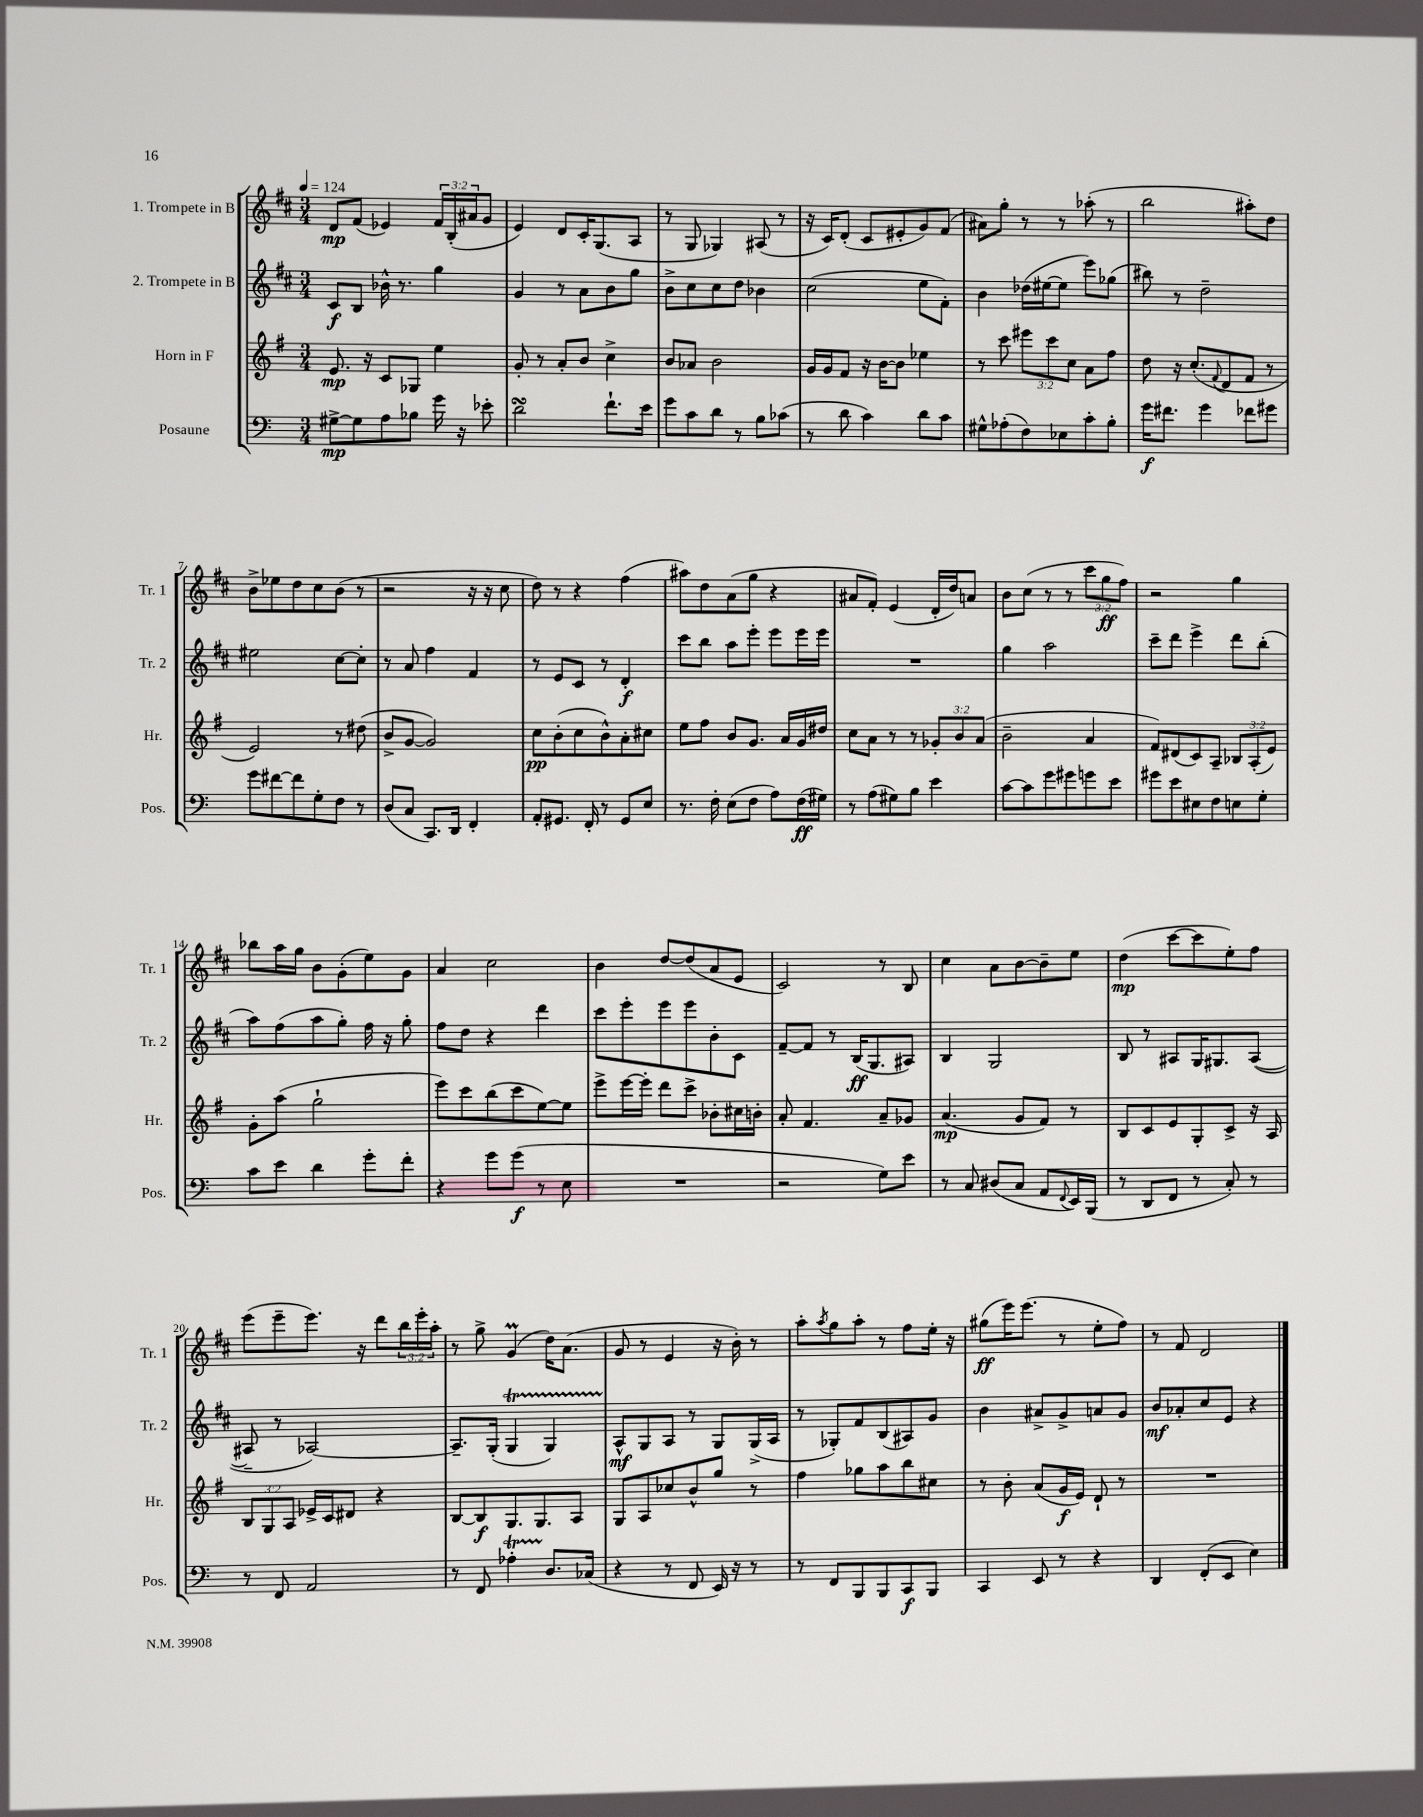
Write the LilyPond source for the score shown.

<<
\new StaffGroup <<
\new Staff = "s0" \with { instrumentName = "1. Trompete in B" shortInstrumentName = "Tr. 1" } {
    \clef treble \key d \major \numericTimeSignature \time 3/4 \override Staff.TupletNumber.text = #tuplet-number::calc-fraction-text \tempo 4 = 124
    d'8\mp fis'8( ees'4) \tuplet 3/2 { fis'16 b16-.( ais'16 } g'8 |
    e'4) d'8 cis'16-. g8.( a8 |
    r8 g8 ges4) ais8( r8 |
    r16 cis'16) d'8-.( cis'8 eis'8-. g'8) fis'8( |
    ais'8) g''8-. r8 r8 aes''8-.( r8 |
    b''2 ais''8-.) d''8 |
    b'8-> ees''8 d''8 cis''8 b'8( r8 |
    r2 r16 r16 cis''8 |
    d''8) r8 r4 fis''4( |
    ais''8) d''8 a'8( g''8 r4 |
    ais'8 fis'8-.) e'4( d'16-. d''16) a'8 |
    b'8 cis''8( r8 r8 \tuplet 3/2 { cis'''8 g''8\ff fis''8) } |
    r2 g''4 |
    bes''8 a''16 g''16 b'8 g'8-.( e''8) g'8 |
    a'4 cis''2 |
    b'4 d''8~ d''8( a'8 e'8 |
    cis'2) r8 b8 |
    cis''4 a'8 b'8~ b'8-- e''8 |
    d''4\mp( cis'''8~ cis'''8 e''8-.) fis''8 |
    e'''8( e'''8-- e'''8.) r16 d'''8 \tuplet 3/2 { b''16 e'''16-. a''16-. } |
    r8 g''8-> g'4\prall( d''16) a'8.( |
    g'8 r8 e'4 r16 b'16-.) r8 |
    a''8-. \acciaccatura { a''8 } g''8 a''8-. r8 fis''8 e''16-. r16 |
    gis''8\ff( e'''16) e'''8.( r8 e''8-. fis''8) |
    r8 fis'8 d'2 \bar "|." |
}
\new Staff = "s1" \with { instrumentName = "2. Trompete in B" shortInstrumentName = "Tr. 2" } {
    \clef treble \key d \major \numericTimeSignature \time 3/4
    cis'8\f b8 bes'16-^ r8. g''4 |
    g'4 r8 a'8 b'8 g''8 |
    b'8-> cis''8 cis''8 d''8 bes'4 |
    cis''2( e''8 fis'8-.) |
    b'4 des''16( eis''16~ eis''8 e'''8) ges''8( |
    bis''8) r8 d''2-- |
    eis''2 cis''8~ cis''8-. |
    r8 a'8 fis''4 fis'4 |
    r8 e'8 cis'8 r8 d'4-.\f |
    cis'''8 b''8 a''8 e'''8-. e'''8 e'''16 e'''16 |
    R2. |
    g''4 a''2 |
    cis'''8-- d'''8 e'''4-> d'''8 b''8-.( |
    a''8) fis''8( a''8 g''8-.) fis''16 r16 g''8-. |
    fis''8 d''8 r4 d'''4 |
    cis'''8 e'''8-. e'''8 e'''8 b'8-. cis'8 |
    fis'8~-- fis'8 r8 b16\ff( g8. ais8) |
    b4 g2 |
    b8 r8 ais8 g16 gis8. ais8~( |
    ais8-- r8 aes2~) |
    aes8.-- g16-.( g4\startTrillSpan g4) |
    a8-^\stopTrillSpan\mf g8 a8 r8 g8 g16->( a16 |
    r8 ges8-.) fis'8 b8( ais8) g'8 |
    b'4 ais'8-> g'8-> a'8 g'8 |
    b'8\mf aes'8-. cis''8 e'8 r4 \bar "|." |
}
\new Staff = "s2" \with { instrumentName = "Horn in F" shortInstrumentName = "Hr." } {
    \clef treble \key g \major \numericTimeSignature \time 3/4 \override Staff.TupletNumber.text = #tuplet-number::calc-fraction-text
    e'8.\mp r16 c'8 ges8 e''4 |
    g'8-. r8 a'8-. b'8 c''4-> |
    b'8 aes'8 b'2 |
    g'16 g'16 fis'8 r16 b'16~ b'8 ees''4 |
    r8 c'''8 \tuplet 3/2 { eis'''8 c'''8 c''8 } a'8 fis''8 |
    d''8 r16 c''8.-.( \appoggiatura { fis'8 } d'8 fis'8 r8 |
    e'2) r8 dis''8( |
    b'8-> g'8~ g'2) |
    c''8\pp b'8-.( c''8 b'8-^) a'8-. cis''8 |
    e''8 fis''8 b'8 g'8. a'16 g'16 dis''16 |
    c''8 a'8 r8 r8 \tuplet 3/2 { ges'8-. b'8 a'8( } |
    b'2-- a'4 |
    fis'8) dis'8( c'8) a8-- \tuplet 3/2 { bes8 a8-.( e'8) } |
    g'8-. a''8( g''2-! |
    e'''8) c'''8 b''8( c'''8 e''8~) e''8 |
    e'''8-> e'''16~ e'''16-. d'''8 c'''8-> bes'8-. cis''16 b'16-. |
    a'8-. fis'4. a'8-- ges'8 |
    a'4.\mp( g'8 fis'8) r8 |
    b8 c'8 e'8 g8-. c'8-> r16 a16 |
    \tuplet 3/2 { b8 g8 a8 } ees'16-> c'16 dis'8 r4 |
    b8~ b8\f g8. g8. a8 |
    g8 a8 ces''8 b'8-^ g''8 r8 |
    fis''4 ges''8 a''8 b''8 cis''8 |
    r8 b'8-. a'8( g'16\f e'16) d'8-! r8 |
    R2. \bar "|." |
}
\new Staff = "s3" \with { instrumentName = "Posaune" shortInstrumentName = "Pos." } {
    \clef bass \key c \major \numericTimeSignature \time 3/4
    gis8~->\mp gis8 a8 bes8 g'16 r16 ees'8-. |
    d'2\turn f'8.-! e'16 |
    g'8 c'8 d'8 r8 b8 ces'8( |
    r8 d'8 c'4) d'8 c'8 |
    gis8-^ aes8-.( f8) ees8 c'8-. b8-. |
    g'16\f fis'8. g'4 fes'8 gis'8 |
    g'8 fis'8~ fis'8 g8-. f8 r8 |
    d8( c8 c,8.) d,16 f,4-. |
    a,8-. gis,8. f,16-. r8 gis,8 e8 |
    r8. f16-. e8( f8 a8) f16\ff( gis16) |
    r8 a8( gis8) b8 e'4 |
    c'8~ c'8 g'8 gis'8 g'8 e'8 |
    gis'8 e'8 eis8 f8 e8 g8-. |
    c'8 e'8 d'4 g'8-. f'8-. |
    r4 g'8 g'8\f( r8 e8 |
    R2. |
    r2 g8) e'8 |
    r8 c8 dis8( c8 a,8 \appoggiatura { f,8 } e,16) b,,16( |
    r8 d,8 f,8 r8 c8-.) r8 |
    r8 f,8 a,2 |
    r8 f,8 aes4-.\startTrillSpan d8.\stopTrillSpan ces16( |
    r4 r8 f,8 e,16) r16 r8 |
    r8 f,8 b,,8 b,,8 c,8\f b,,8 |
    c,4 e,8 r8 r4 |
    d,4 f,8-.( e,8 e4) \bar "|." |
}
>>
>>
